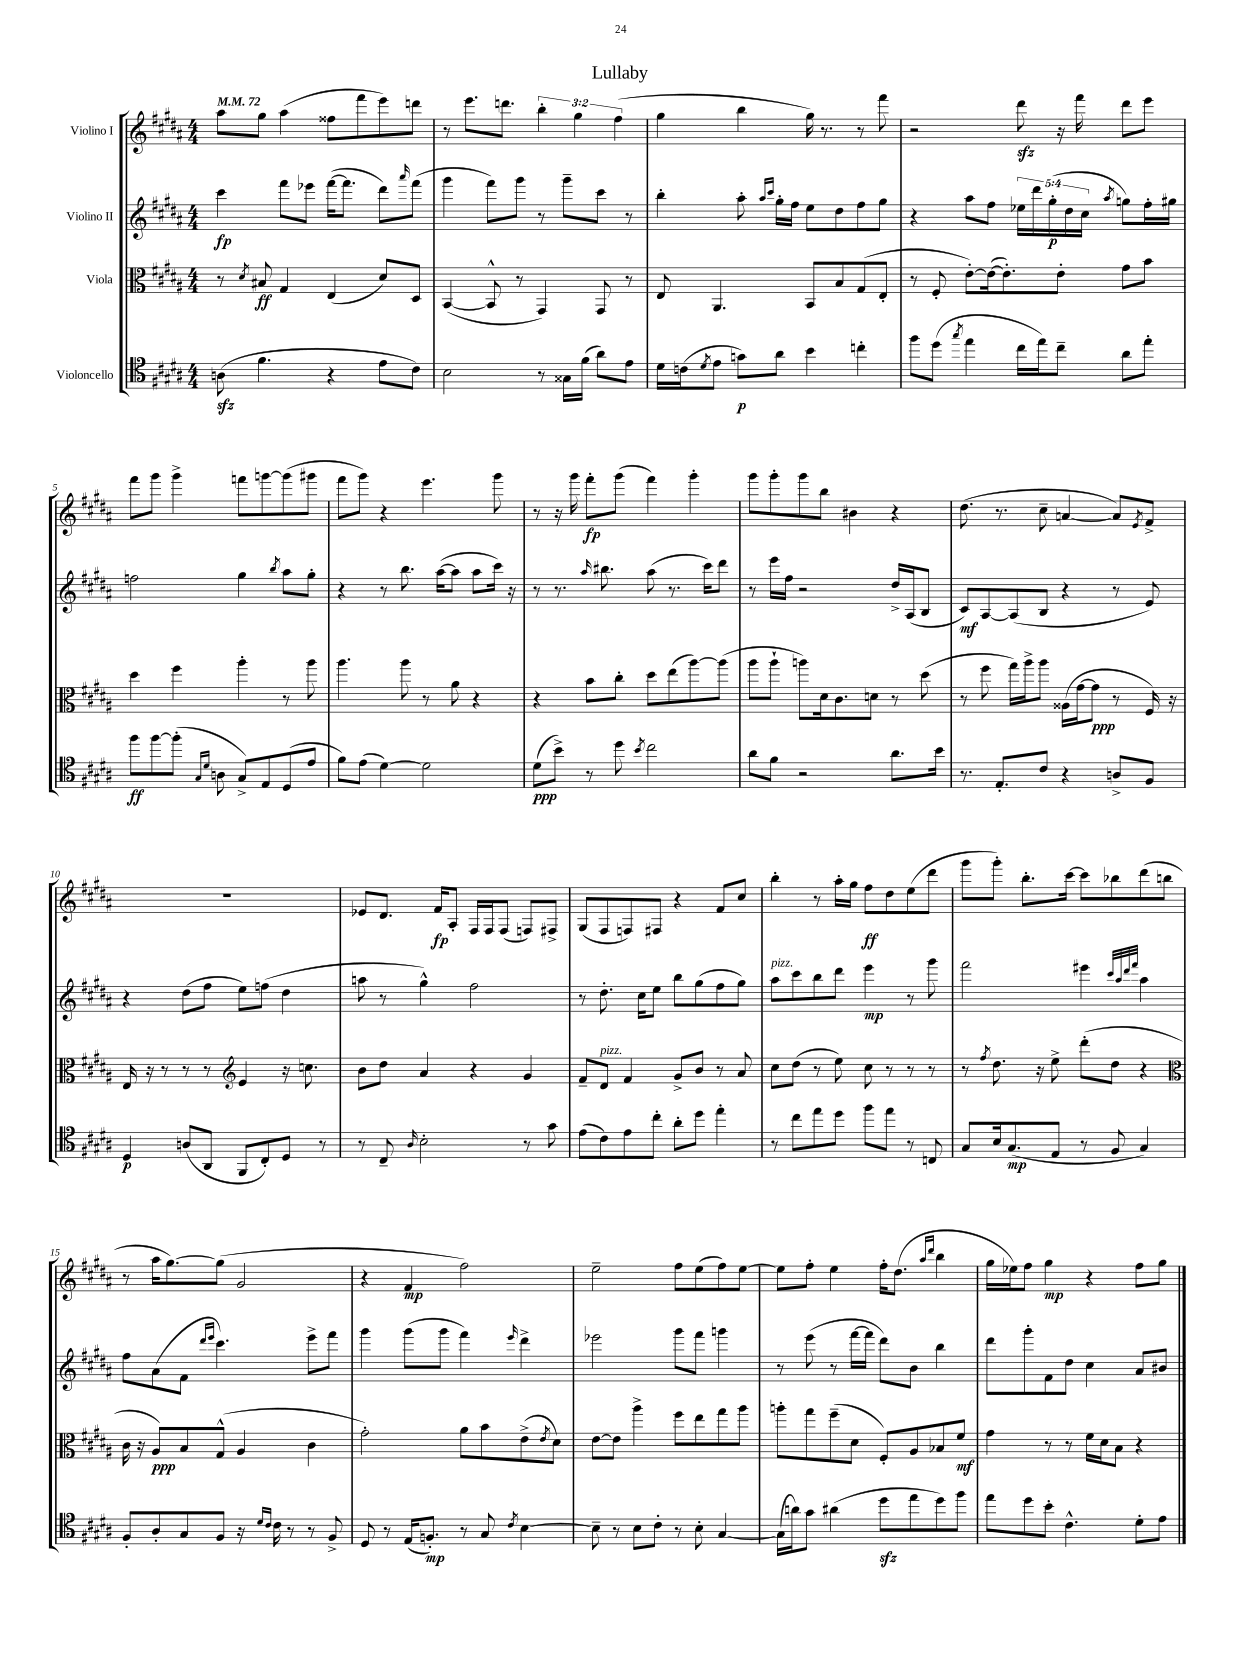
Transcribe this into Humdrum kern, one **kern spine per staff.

**kern	**dynam	**kern	**dynam	**kern	**dynam	**kern	**dynam
*part4	*part4	*part3	*part3	*part2	*part2	*part1	*part1
*staff4	*staff4	*staff3	*staff3	*staff2	*staff2	*staff1	*staff1
*I"Violoncello	*	*I"Viola	*	*I"Violino II	*	*I"Violino I	*
*clefC4	*	*clefC3	*	*clefG2	*	*clefG2	*
*k[f#c#g#d#a#]	*	*k[f#c#g#d#a#]	*	*k[f#c#g#d#a#]	*	*k[f#c#g#d#a#]	*
*M4/4	*	*M4/4	*	*M4/4	*	*M4/4	*
*MM72	*	*MM72	*	*MM72	*	*MM72	*
=1	=1	=1	=1	=1	=1	=1	=1
(8Anzz\	.	8r	.	4ccc#\	fp	8aa#\L	.
.	.	8qd#/	.	.	.	.	.
4.f#\	.	8B#X/	ff	.	.	8gg#\J	.
.	.	4G#/	.	8fff#\L	.	(4aa#\	.
.	.	.	.	8eee-X\J	.	.	.
4r	.	(4E/	.	([16fff#\KL	.	8ff##X\L	.
.	.	.	.	8.fff#\J]	.	.	.
.	.	.	.	.	.	8fff#\	.
8e\L	.	8d#/L)	.	8ddd#\L)	.	8eee\)	.
.	.	.	.	16qqaaa#/	.	.	.
8c#\J)	.	8D#/J	.	(8fff#\J	.	8dddn\J	.
=2	=2	=2	=2	=2	=2	=2	=2
2B\	.	([4BB/	.	4ggg#\	.	8r	.
.	.	.	.	.	.	8.eee\L	.
.	.	8BB^^/]	.	8fff#\L)	.	.	.
.	.	.	.	.	.	8.dddn\J	.
.	.	8r	.	8ggg#\J	.	.	.
8r	.	4GG#/)	.	8r	.	6bb'\	.
16G##X\LL	.	.	.	8ggg#~\L	.	.	.
.	.	.	.	.	.	6gg#\	.
(16f#\JJ	.	.	.	.	.	.	.
8a#\L)	.	8GG#/	.	8ccc#\J	.	.	.
.	.	.	.	.	.	(6ff#\	.
8e\J	.	8r	.	8r	.	.	.
=3	=3	=3	=3	=3	=3	=3	=3
16d#\LL	.	8E/	.	4bb'\	.	4gg#\	.
(16cn\J	.	.	.	.	.	.	.
8qd#/	.	.	.	.	.	.	.
8e\J	.	4.AA#/	.	.	.	.	.
8gn\L)	p	.	.	8aa#'\	.	4bb\	.
.	.	.	.	16qqaa#/LL	.	.	.
.	.	.	.	16qqccc#/JJ	.	.	.
8a#\J	.	.	.	16gg#'\LL	.	.	.
.	.	.	.	16ff#\JJ	.	.	.
4b\	.	8BB/L	.	8ee\L	.	16gg#\)	.
.	.	.	.	.	.	8.r	.
.	.	8B/	.	8dd#\	.	.	.
4ccn'\	.	(8G#/	.	8ff#\	.	8r	.
.	.	8E'/J	.	8gg#\J	.	8fff#\	.
=4	=4	=4	=4	=4	=4	=4	=4
8ff#\L	.	8r	.	4r	.	2r	.
(8dd#\J	.	8F#'/	.	.	.	.	.
8qgg#/	.	.	.	.	.	.	.
4ee\	.	[8e'\L)	.	8aa#\L	.	.	.
.	.	(16e\k_	.	8ff#\J	.	.	.
.	.	8.e'\])	.	.	.	.	.
16cc#\LL	.	.	.	20ee-X\LL	.	8ddd#zz\	.
.	.	.	.	20ddd#\	.	.	.
16ee\J)	.	.	.	.	.	.	.
.	.	.	.	(20gg#'\	p	.	.
8cc#~\J	.	8e'\J	.	.	.	16r	.
.	.	.	.	20dd#\	.	.	.
.	.	.	.	.	.	16fff#\	.
.	.	.	.	20cc#\JJ	.	.	.
.	.	.	.	8qaa#/	.	.	.
8a#\L	.	8g#\L	.	8ggn\L)	.	8ddd#\L	.
8ee'\J	.	8b\J	.	16ff#'\L	.	8eee\J	.
.	.	.	.	16gg#X\JJ	.	.	.
!!LO:LB:g=z
=5	=5	=5	=5	=5	=5	=5	=5
8ff#\L	ff	4dd#\	.	2ffn\	.	8fff#\L	.
[8ff#\	.	.	.	.	.	8ggg#\J	.
(8ff#'\J]	.	4ff#\	.	.	.	4ggg#^\	.
16qqG#/LL	.	.	.	.	.	.	.
16qqd#/JJ	.	.	.	.	.	.	.
8An\	.	.	.	.	.	.	.
8G#^/L)	.	4aa#'\	.	4gg#\	.	8fffn\L	.
8E/	.	.	.	.	.	[8gggn\	.
.	.	.	.	8qbb/	.	.	.
(8D#/	.	8r	.	8aa#\L	.	(8ggg\]	.
8e/J	.	8aa#\	.	8gg#'\J	.	8ggg#X\J	.
=6	=6	=6	=6	=6	=6	=6	=6
8f#\L)	.	4.aa#\	.	4r	.	8fff#\L	.
(8e\J	.	.	.	.	.	8ggg#\J)	.
[4d#\)	.	.	.	8r	.	4r	.
.	.	8aa#\	.	8.bb\	.	.	.
2d#\]	.	8r	.	.	.	4.eee\	.
.	.	.	.	([16aa#\KL	.	.	.
.	.	8a#\	.	8aa#\J]	.	.	.
.	.	4r	.	8aa#\L	.	.	.
.	.	.	.	16ccc#\Jk)	.	8ggg#\	.
.	.	.	.	16r	.	.	.
=7	=7	=7	=7	=7	=7	=7	=7
(8d#\L	ppp	4r	.	8r	.	8r	.
8b^\J)	.	.	.	8.r	.	16r	.
.	.	.	.	.	.	16ggg#\	.
8r	.	8b\L	.	.	.	8fff#'\L	fp
.	.	.	.	16qqaa#/	.	.	.
.	.	.	.	8.bb#X\	.	.	.
8dd#\	.	8cc#'\J	.	.	.	(8ggg#\J	.
8qb/	.	.	.	.	.	.	.
2cc#\	.	8dd#\L	.	(8aa#\	.	4fff#\)	.
.	.	(8ee\	.	8.r	.	.	.
.	.	[8aa#\)	.	.	.	4ggg#'\	.
.	.	.	.	16ccc#\KL)	.	.	.
.	.	(8aa#\J]	.	8ddd#\J	.	.	.
=8	=8	=8	=8	=8	=8	=8	=8
8a#\L	.	8aa#\L	.	8r	.	8ggg#\L	.
8f#\J	.	8aa#`\J	.	16eee\LL	.	8ggg#'\	.
.	.	.	.	16ff#\JJ	.	.	.
2r	.	8aan\L)	.	2r	.	8ggg#\	.
.	.	16d#\k	.	.	.	8bb\J	.
.	.	8.c#\	.	.	.	.	.
.	.	.	.	.	.	4b#X\	.
.	.	8dn\J	.	.	.	.	.
8.a#\L	.	8r	.	16dd#^/LL	.	4r	.
.	.	.	.	(16A#/J	.	.	.
.	.	(8dd#\	.	8B/J	.	.	.
16b\Jk	.	.	.	.	.	.	.
=9	=9	=9	=9	=9	=9	=9	=9
8.r	.	8r	.	8c#/L)	mf	(8.dd#\	.
.	.	8ff#\	.	[8A#/	.	.	.
8.E'/L	.	.	.	.	.	8.r	.
.	.	16gg#\LL)	.	(8A#/]	.	.	.
.	.	16aa#^\J	.	.	.	.	.
8c#/J	.	8aa#\J	.	8B/J	.	8cc#~\	.
4r	.	(16A##X\LL	.	4r	.	[4an/	.
.	.	[16g#\J	.	.	.	.	.
.	.	8g#\J]	ppp	.	.	.	.
8An^/L	.	8r	.	8r	.	8a/L])	.
.	.	.	.	.	.	8qe/	.
8F#/J	.	16F#/)	.	8e/)	.	8f#^/J	.
.	.	16r	.	.	.	.	.
!!LO:LB:g=z
=10	=10	=10	=10	=10	=10	=10	=10
4D#/	p	16E/	.	4r	.	1r	.
.	.	16r	.	.	.	.	.
.	.	8r	.	.	.	.	.
(8An/L	.	8r	.	(8dd#\L	.	.	.
8AA#/J	.	8r	.	8ff#\J	.	.	.
*	*	*clefG2	*	*	*	*	*
8FF#/L	.	4e/	.	8ee\L)	.	.	.
8C#'/)	.	.	.	(8ffn\J	.	.	.
8D#/J	.	16r	.	4dd#\	.	.	.
.	.	8.ccn\	.	.	.	.	.
8r	.	.	.	.	.	.	.
=11	=11	=11	=11	=11	=11	=11	=11
8r	.	8b\L	.	8aan\	.	8e-X/L	.
8C#~/	.	8dd#\J	.	8r	.	8.d#/J	.
16qqA#/	.	.	.	.	.	.	.
2B'\	.	4a#/	.	4gg#^^\)	.	.	.
.	.	.	.	.	.	16f#/KL	fp
.	.	.	.	.	.	8A#'/J	.
.	.	4r	.	2ff#\	.	16F#/LL	.
.	.	.	.	.	.	16F#/J	.
.	.	.	.	.	.	(8F#/J	.
8r	.	4g#/	.	.	.	8Fn/L)	.
8g#\	.	.	.	.	.	8F#X^/J	.
=12	=12	=12	=12	=12	=12	=12	=12
(8e\L	.	8f#~/L	.	8r	.	(8G#/L	.
!	!	!LO:TX:a:i:t=pizz.	!	!	!	!	!
8c#\)	.	8d#/J	.	8.dd#'\	.	8F#/	.
8e\	.	4f#/	.	.	.	8Fn/)	.
.	.	.	.	16cc#\KL	.	.	.
8cc#'\J	.	.	.	8ee\J	.	8F#X/J	.
8a#'\L	.	8g#^/L	.	8bb\L	.	4r	.
8dd#\J	.	8b/J	.	(8gg#\	.	.	.
4ee'\	.	8r	.	8ff#\	.	8f#/L	.
.	.	8a#/	.	8gg#\J)	.	8cc#/J	.
=13	=13	=13	=13	=13	=13	=13	=13
!	!	!	!	!LO:TX:a:i:t=pizz.	!	!	!
8r	.	8cc#\L	.	8aa#\L	.	4bb'\	.
8cc#\L	.	(8dd#\J	.	8ccc#\	.	.	.
8ee\	.	8r	.	8bb\	.	8r	.
8dd#\J	.	8ee\)	.	8ddd#\J	.	16aa#'\LL	.
.	.	.	.	.	.	16gg#\JJ	.
8ff#\L	.	8cc#\	.	4eee\	mp	8ff#\L	ff
8ee\J	.	8r	.	.	.	8dd#\	.
8r	.	8r	.	8r	.	(8ee\	.
8Cn/	.	8r	.	8ggg#\	.	8ddd#\J	.
=14	=14	=14	=14	=14	=14	=14	=14
8G#/L	.	8r	.	2fff#\	.	8ggg#\L	.
.	.	8qff#/	.	.	.	.	.
16B/k	.	8.dd#\	.	.	.	8ggg#'\J)	.
(8.G#/	mp	.	.	.	.	.	.
.	.	.	.	.	.	8.bb'\L	.
.	.	16r	.	.	.	.	.
8E/J	.	8ee^\	.	.	.	.	.
.	.	.	.	.	.	[16ccc#\Jk	.
8r	.	(8ddd#'\L	.	4eee#X\	.	8ccc#\L]	.
8F#/	.	8dd#\J	.	.	.	8bb-X\	.
.	.	.	.	32qqccc#/LLL	.	.	.
.	.	.	.	32qqaa#/	.	.	.
.	.	.	.	32qqddd#/	.	.	.
.	.	.	.	32qqfff#/JJJ	.	.	.
4G#/)	.	4r	.	4aa#\	.	(8ddd#\	.
.	.	.	.	.	.	8bbn\J	.
!!LO:LB:g=z
=15	=15	=15	=15	=15	=15	=15	=15
*	*	*clefC3	*	*	*	*	*
8F#'/L	.	16c#\	.	8ff#\L	.	8r	.
.	.	16r	.	.	.	.	.
8A#'/	.	8A#/L)	ppp	(8a#\	.	16aa#\KL	.
.	.	.	.	.	.	[8.gg#\)	.
8G#/	.	8B/	.	8f#\J	.	.	.
.	.	.	.	16qqddd#/LL	.	.	.
.	.	.	.	16qqeee/JJ	.	.	.
8F#/J	.	(8G#^^/J	.	4.ccc#\)	.	(8gg#\J]	.
16r	.	4A#/	.	.	.	2g#/	.
16qqd#/LL	.	.	.	.	.	.	.
16qqc#/JJ	.	.	.	.	.	.	.
16c#\	.	.	.	.	.	.	.
8r	.	.	.	.	.	.	.
8r	.	4c#\	.	8eee^\L	.	.	.
8F#^/	.	.	.	8fff#\J	.	.	.
=16	=16	=16	=16	=16	=16	=16	=16
8D#/	.	2g#'\)	.	4ggg#\	.	4r	.
8r	.	.	.	.	.	.	.
(16E/KL	.	.	.	(8ggg#\L	.	4f#/	mp
8.Fn'/J)	mp	.	.	.	.	.	.
.	.	.	.	8ggg#\J	.	.	.
8r	.	8a#\L	.	4fff#\)	.	2ff#\)	.
8G#/	.	8b\	.	.	.	.	.
8qc#/	.	.	.	16qqeee/	.	.	.
[4B\	.	(8e^\	.	4ddd#^\	.	.	.
.	.	8qe/	.	.	.	.	.
.	.	8d#\J)	.	.	.	.	.
=17	=17	=17	=17	=17	=17	=17	=17
8B~\]	.	[8e\L	.	2eee-X\	.	2ee~\	.
8r	.	8e\J]	.	.	.	.	.
8B\L	.	4aa#^\	.	.	.	.	.
8c#'\J	.	.	.	.	.	.	.
8r	.	8ff#\L	.	8ggg#\L	.	8ff#\L	.
8B'\	.	8ee\	.	8fff#\J	.	(8ee\	.
[4G#/	.	8gg#\	.	4gggn\	.	8ff#\)	.
.	.	8aa#\J	.	.	.	[8ee\J	.
=18	=18	=18	=18	=18	=18	=18	=18
(16G#\LL]	.	8aan'\L	.	8r	.	8ee\L]	.
16an\J)	.	.	.	.	.	.	.
8g#\J	.	8gg#\	.	(8eee\	.	8ff#'\J	.
(4a#X\	.	(8ff#~\	.	8r	.	4ee\	.
.	.	8d#\J	.	[16fff#\LL	.	.	.
.	.	.	.	16fff#\JJ]	.	.	.
8dd#zz\L	.	8F#'/L)	.	8ddd#\L)	.	16ff#'\KL	.
.	.	.	.	.	.	(8.dd#\J	.
8ee\	.	8A#/	.	8b\J	.	.	.
.	.	.	.	.	.	16qqaa#/LL	.
.	.	.	.	.	.	16qqddd#/JJ	.
8dd#\)	.	8B-X/	.	4bb\	.	4bb\	.
8ff#\J	.	8f#/J	mf	.	.	.	.
=19	=19	=19	=19	=19	=19	=19	=19
8ee\L	.	4g#\	.	8ddd#\L	.	16gg#\LL	.
.	.	.	.	.	.	16ee-X\J)	.
8dd#\	.	.	.	8ggg#'\	.	8ff#\J	.
8b'\J	.	8r	.	8f#\	.	4gg#\	mp
4.c#^^\	.	8r	.	8dd#\J	.	.	.
.	.	16f#\LL	.	4cc#\	.	4r	.
.	.	16d#\J	.	.	.	.	.
.	.	8B\J	.	.	.	.	.
8d#'\L	.	4r	.	8a#/L	.	8ff#\L	.
8e\J	.	.	.	8b#X/J	.	8gg#\J	.
==	==	==	==	==	==	==	==
*-	*-	*-	*-	*-	*-	*-	*-
